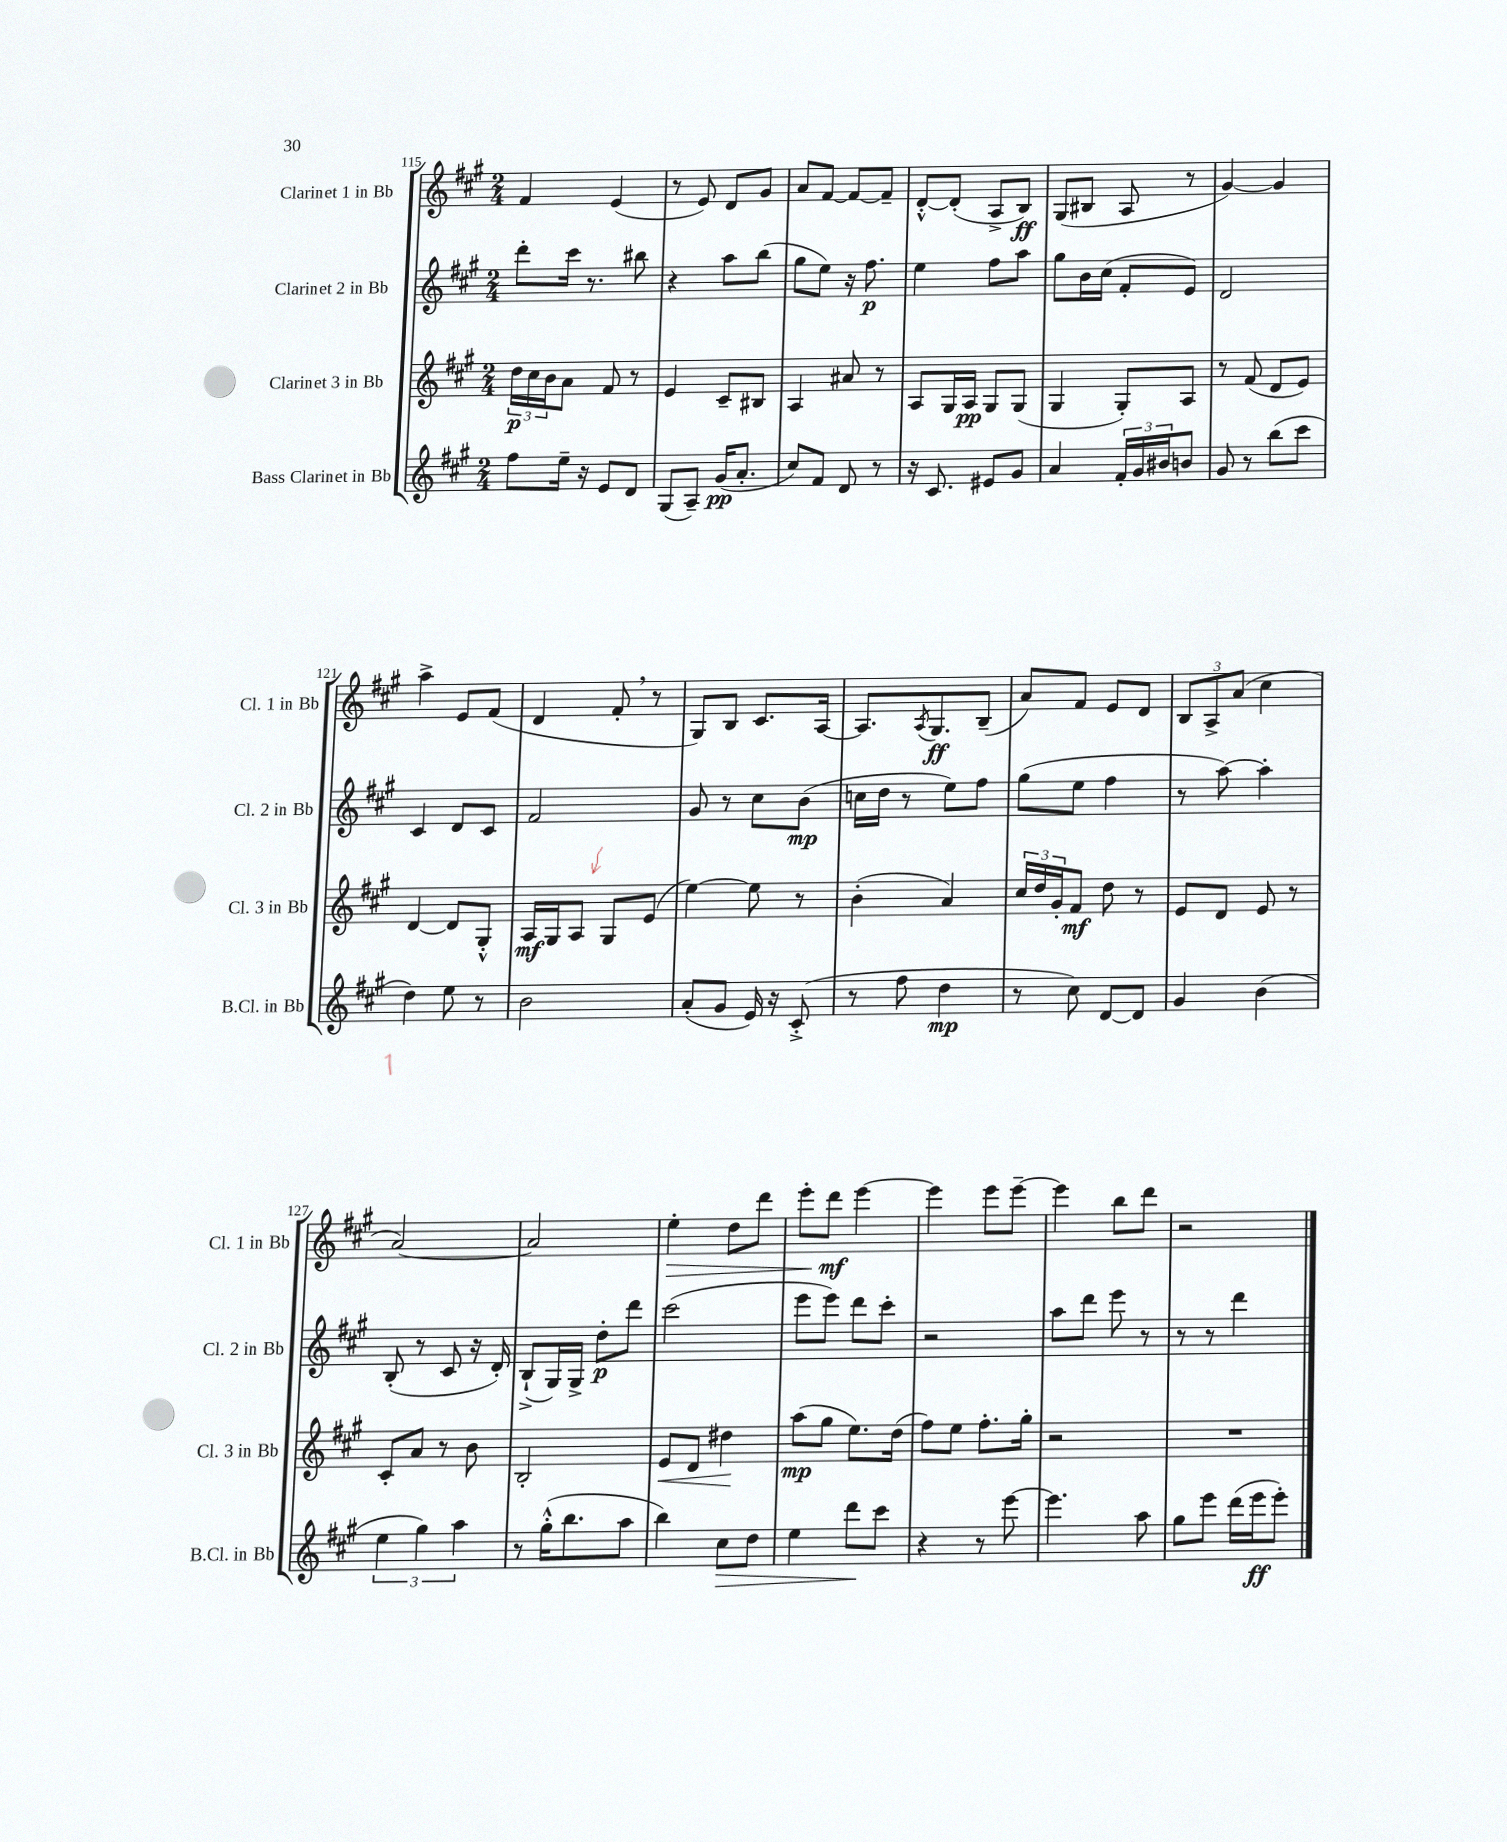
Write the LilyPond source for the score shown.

<<
\new StaffGroup <<
\new Staff = "s0" \with { instrumentName = "Clarinet 1 in Bb" shortInstrumentName = "Cl. 1 in Bb" } {
    \clef treble \key a \major \numericTimeSignature \time 2/4
    fis'4 e'4( |
    r8 e'8) d'8 gis'8 |
    a'8 fis'8~ fis'8~ fis'8-- |
    d'8~-.-^ d'8-.( a8-> b8\ff) |
    gis8( bis8 a8 r8 |
    gis'4~) gis'4 |
    a''4-> e'8 fis'8( |
    d'4 fis'8-. \breathe r8 |
    gis8) b8 cis'8. a16~ |
    a8. \acciaccatura { a8 } gis8.\ff b8--( |
    a'8) fis'8 e'8 d'8 |
    \tuplet 3/2 { b8 a8-> a'8( } cis''4 |
    a'2~) |
    a'2 |
    e''4-.\> d''8 d'''8 |
    e'''8-. d'''8\mf\! e'''4~ |
    e'''4 e'''8 e'''8~-- |
    e'''4 b''8 d'''8 |
    r2 \bar "|." |
}
\new Staff = "s1" \with { instrumentName = "Clarinet 2 in Bb" shortInstrumentName = "Cl. 2 in Bb" } {
    \clef treble \key a \major \numericTimeSignature \time 2/4
    d'''8-. cis'''16 r8. bis''8 |
    r4 a''8 b''8( |
    gis''8 e''8) r16 fis''8.\p |
    e''4 fis''8 a''8 |
    gis''8 b'16 cis''16( fis'8-. e'8) |
    d'2 |
    cis'4 d'8 cis'8 |
    fis'2 |
    gis'8 r8 cis''8 b'8\mp( |
    c''16 d''16 r8 e''8) fis''8 |
    gis''8( e''8 fis''4 |
    r8 a''8~) a''4-. |
    b8-.( r8 cis'8 r16 d'16-.) |
    b8-!->( gis16) gis16-> d''8-.\p d'''8 |
    cis'''2( |
    e'''8 e'''8) d'''8 cis'''8-. |
    r2 |
    a''8 d'''8 e'''8 r8 |
    r8 r8 d'''4 \bar "|." |
}
\new Staff = "s2" \with { instrumentName = "Clarinet 3 in Bb" shortInstrumentName = "Cl. 3 in Bb" } {
    \clef treble \key a \major \numericTimeSignature \time 2/4
    \tuplet 3/2 { d''16\p cis''16 b'16 } a'8 fis'8 r8 |
    e'4 cis'8-- bis8 |
    a4 ais'8 r8 |
    a8 gis16 a16\pp gis8 gis8( |
    gis4 gis8-.) a8 |
    r8 fis'8( d'8 e'8) |
    d'4~ d'8 gis8-.-^ |
    a16\mf gis16 a8 gis8 e'8( |
    e''4~) e''8 r8 |
    b'4-.( a'4) |
    \tuplet 3/2 { cis''16 d''16 gis'16-. } fis'8\mf d''8 r8 |
    e'8 d'8 e'8 r8 |
    cis'8-. a'8 r8 b'8 |
    b2-. |
    e'8\< d'8 dis''4\! |
    a''8\mp( gis''8 e''8.) d''16( |
    fis''8) e''8 fis''8.-. gis''16-. |
    r2 |
    R2 \bar "|." |
}
\new Staff = "s3" \with { instrumentName = "Bass Clarinet in Bb" shortInstrumentName = "B.Cl. in Bb" } {
    \clef treble \key a \major \numericTimeSignature \time 2/4
    fis''8 e''16-- r16 e'8 d'8 |
    gis8( a8--) gis'16\pp( a'8.-. |
    cis''8) fis'8 d'8 r8 |
    r16 cis'8. eis'8 gis'8 |
    a'4 \tuplet 3/2 { fis'16-. gis'16 bis'16 } b'8 |
    gis'8 r8 b''8( cis'''8 |
    d''4) e''8 r8 |
    b'2 |
    a'8-.( gis'8 e'16) r16 cis'8-.->( |
    r8 fis''8 d''4\mp |
    r8 cis''8) d'8~ d'8 |
    gis'4 b'4( |
    \tuplet 3/2 { e''4 gis''4) a''4 } |
    r8 gis''16-.-^( b''8. a''8 |
    b''4) cis''8\> d''8 |
    e''4 d'''8\! cis'''8 |
    r4 r8 e'''8~ |
    e'''4. a''8 |
    gis''8 e'''8 d'''16( e'''16\ff e'''8-.) \bar "|." |
}
>>
>>
\layout { \context { \Score currentBarNumber = #115 } }
